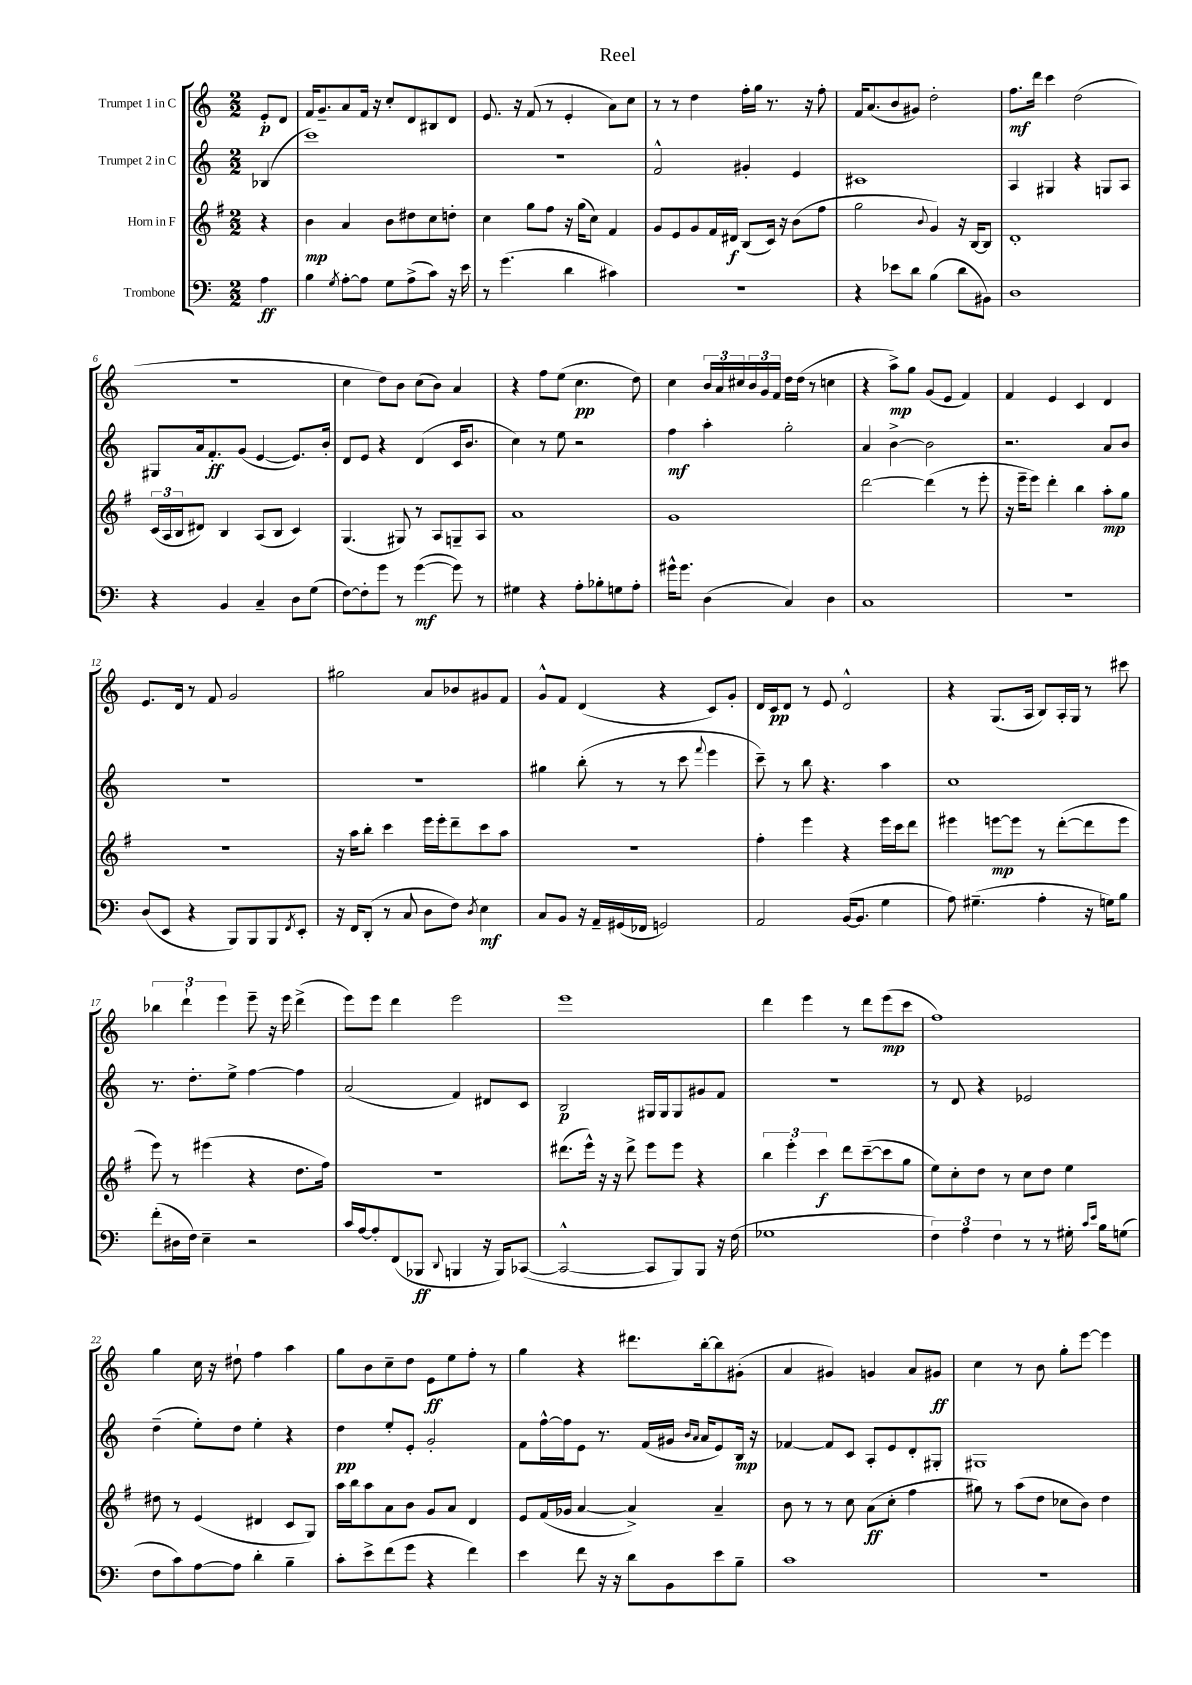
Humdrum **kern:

**kern	**kern	**kern	**kern
*staff4	*staff3	*staff2	*staff1
*clefF4	*clefG2	*clefG2	*clefG2
*k[]	*k[f#]	*k[]	*k[]
*M2/2	*M2/2	*M2/2	*M2/2
4A	4r	(4B-	8e'
.	.	.	8d
=	=	=	=
4B	4b	1ccc)	16f
.	.	.	8.g~
8qG	.	.	.
[8A'	4a	.	8a
8A]	.	.	16f
.	.	.	16r
8G	8b	.	8cc'
(8A^	8dd#	.	8d
8c)	8cc	.	8B#
16r	8dd'	.	8d
16e	.	.	.
=	=	=	=
8r	4cc	1r	8.e
(4.g	.	.	.
.	.	.	16r
.	8gg	.	(8f
.	8ff#	.	8r
4d	16r	.	4e'
.	(16gg	.	.
.	8cc)	.	.
4c#)	4f#	.	8a)
.	.	.	8cc
=	=	=	=
1r	8g	2f^^	8r
.	8e	.	8r
.	8g	.	4dd
.	16f#	.	.
.	16d#	.	.
.	(8B	4g#'	16ff'
.	.	.	16gg
.	16c)	.	8.r
.	16r	.	.
.	(8b	4e	.
.	.	.	16r
.	8ff#	.	8ff'
=	=	=	=
4r	2gg	1c#	16f
.	.	.	(8.a
8e-	.	.	8b
8d	.	.	8g#)
.	8qqb	.	.
(4B	4g)	.	2dd'
8d	16r	.	.
.	[16B	.	.
8BB#)	8B]	.	.
=	=	=	=
1D	1d'	4A	8.ff
.	.	.	16ddd
.	.	4G#	4ccc
.	.	4r	(2dd
.	.	8G	.
.	.	8A	.
=	=	=	=
4r	(24c	8G#	1r
.	24A	.	.
.	24B	.	.
.	8d#)	16a	.
.	.	8.f'	.
4BB	4B	.	.
.	.	(8g	.
4C~	(8A	[4e	.
.	8B	.	.
8D	4c)	8.e])	.
(8G	.	.	.
.	.	16b'	.
=	=	=	=
[8F)	(4.G	8d	4cc
8F']	.	8e	.
8g	.	4r	8dd)
8r	8G#)	.	8b
([4g	8r	(4d	(8cc
.	8A	.	8b)
8g])	8G~	16c	4a
.	.	8.b	.
8r	8A	.	.
=	=	=	=
4G#	1a	4cc)	4r
4r	.	8r	8ff
.	.	8ee	(8ee
8A'	.	2r	4.cc
8B-'	.	.	.
8G	.	.	.
8A'	.	.	8dd)
=	=	=	=
16g#^^	1g	4ff	4cc
8.g#	.	.	.
(4D	.	4aa'	24b
.	.	.	24a
.	.	.	24cc#
.	.	.	24b
.	.	.	24g
.	.	.	24f
4C)	.	2gg'	16dd
.	.	.	(16dd
.	.	.	8r
4D	.	.	4cc
=	=	=	=
1C	[2ddd	4a	4r
.	.	[4b^	8aa^)
.	.	.	8gg
.	(4ddd]	2b]	(8g
.	.	.	8e
.	8r	.	4f)
.	8eee'	.	.
=	=	=	=
1r	16r	2.r	4f
.	16eee~	.	.
.	8eee)	.	.
.	4ddd'	.	4e
.	4bb	.	4c
.	8aa'	8a	4d
.	8gg	8b	.
=	=	=	=
(8D	1r	1r	8.e
8EE	.	.	.
.	.	.	16d
4r	.	.	8r
.	.	.	8f
8BBB)	.	.	2g
8BBB	.	.	.
8BBB	.	.	.
8qFF	.	.	.
8EE'	.	.	.
=	=	=	=
16r	16r	1r	2gg#
16FF	16aa	.	.
(8DD'	8bb'	.	.
8r	4ccc	.	.
8C	.	.	.
8D	16eee	.	8a
.	16eee'	.	.
8F)	8ddd~	.	8b-
8qD	.	.	.
4E	8ccc	.	8g#
.	8aa	.	8f
=	=	=	=
8C	1r	4gg#	8g^^
8BB	.	.	8f
16r	.	(8bb'	(4d
16AA~	.	.	.
(16GG#	.	8r	.
16FF-	.	.	.
2GG)	.	8r	4r
.	.	8ccc	.
.	.	8qqfff	.
.	.	4eee	8c)
.	.	.	8g'
=	=	=	=
2AA	4ff#'	8ccc~)	16d
.	.	.	16c
.	.	8r	8d
.	4eee	8bb	8r
.	.	4.r	8e
([16BB	4r	.	2d^^
8.BB]	.	.	.
4G	16eee	4aa	.
.	16ccc	.	.
.	8ddd	.	.
=	=	=	=
8A)	4eee#	1cc	4r
(4.G#~	.	.	.
.	[8eee	.	(8.G
.	8eee]	.	.
.	.	.	16A
4A'	8r	.	8B)
.	([8ddd'	.	16A'
.	.	.	16G
16r	8ddd]	.	8r
16G)	.	.	.
8B	8eee	.	8ccc#
=	=	=	=
(8f'	8eee)	8.r	6bb-
16D#	8r	.	.
.	.	.	6ddd`
16F)	.	8.dd'	.
4E~	(4eee#	.	.
.	.	.	6eee
.	.	8ee^	.
2r	4r	[4ff	8eee~
.	.	.	16r
.	.	.	16eee
.	8.dd	4ff]	(4ddd^
.	16ff#)	.	.
=	=	=	=
16c	1r	(2a	8eee)
[16A	.	.	.
8A']	.	.	8eee
(8FF	.	.	4ddd
8BBB-	.	.	.
8qqDD	.	.	.
4BBB	.	4f)	2eee
16r	.	8d#	.
16BBB)	.	.	.
([8CC-	.	8c	.
=	=	=	=
2CC-^^_	(8.ddd#	2B	1eee
.	16eee^^)	.	.
.	16r	.	.
.	16r	.	.
.	8ddd#^	.	.
8CC-]	8eee	16G#	.
.	.	16G#	.
8BBB)	8eee	8G#	.
8BBB	4r	8g#	.
16r	.	8f	.
(16F	.	.	.
=	=	=	=
1G-	6bb	1r	4ddd
.	6eee'	.	.
.	.	.	4eee
.	6ccc	.	.
.	8ddd	.	8r
.	([8ccc~	.	8ddd
.	8ccc]	.	(8eee
.	8gg	.	8ccc
=	=	=	=
6F)	8ee)	8r	1ff)
.	8cc'	8d	.
6A	.	.	.
.	8dd	4r	.
6F	.	.	.
.	8r	.	.
8r	8cc	2e-	.
8r	8dd	.	.
16G#'	4ee	.	.
16qqc	.	.	.
16qqe	.	.	.
16B	.	.	.
(8G	.	.	.
=	=	=	=
8F	8dd#	(4dd~	4gg
8c)	8r	.	.
[8A	(4e	8ee')	16cc
.	.	.	16r
8A]	.	8dd	8dd#`
4d'	4d#	4ee'	4ff
4B~	8c	4r	4aa
.	8G)	.	.
=	=	=	=
8c'	16aa	4dd	8gg
.	16bb	.	.
8e^	8aa	.	8b
(8f	8a	8ee'	8cc~
8g	8b	8e'	8dd
4r	8g	2g'	8e
.	8a	.	8ee
4f)	4d	.	8ff'
.	.	.	8r
=	=	=	=
4e	8e	8f	4gg
.	(16f#	[16ff^^	.
.	16g-	16ff]	.
8f	[4a	8e	4r
16r	.	8.r	.
16r	.	.	.
8d	4a^])	.	8.ddd#
.	.	(16f	.
8BB	.	16g#	.
.	.	16qqb	.
.	.	16qqa	.
.	.	16a	[16bb'
8e	4a~	8e)	8bb]
8B~	.	16B	(8g#'
.	.	16r	.
=	=	=	=
1c	8b	[4f-	4a
.	8r	.	.
.	8r	8f-]	4g#)
.	8cc	8c	.
.	(8a	8A'	4g
.	8cc'	8e	.
.	4ff#	8d'	8a
.	.	8G#'	8g#
=	=	=	=
1r	8gg#)	1G#	4cc
.	8r	.	.
.	(8aa	.	8r
.	8dd	.	8b
.	8cc-	.	8gg'
.	8b)	.	[8eee
.	4dd	.	4eee]
==	==	==	==
*-	*-	*-	*-
